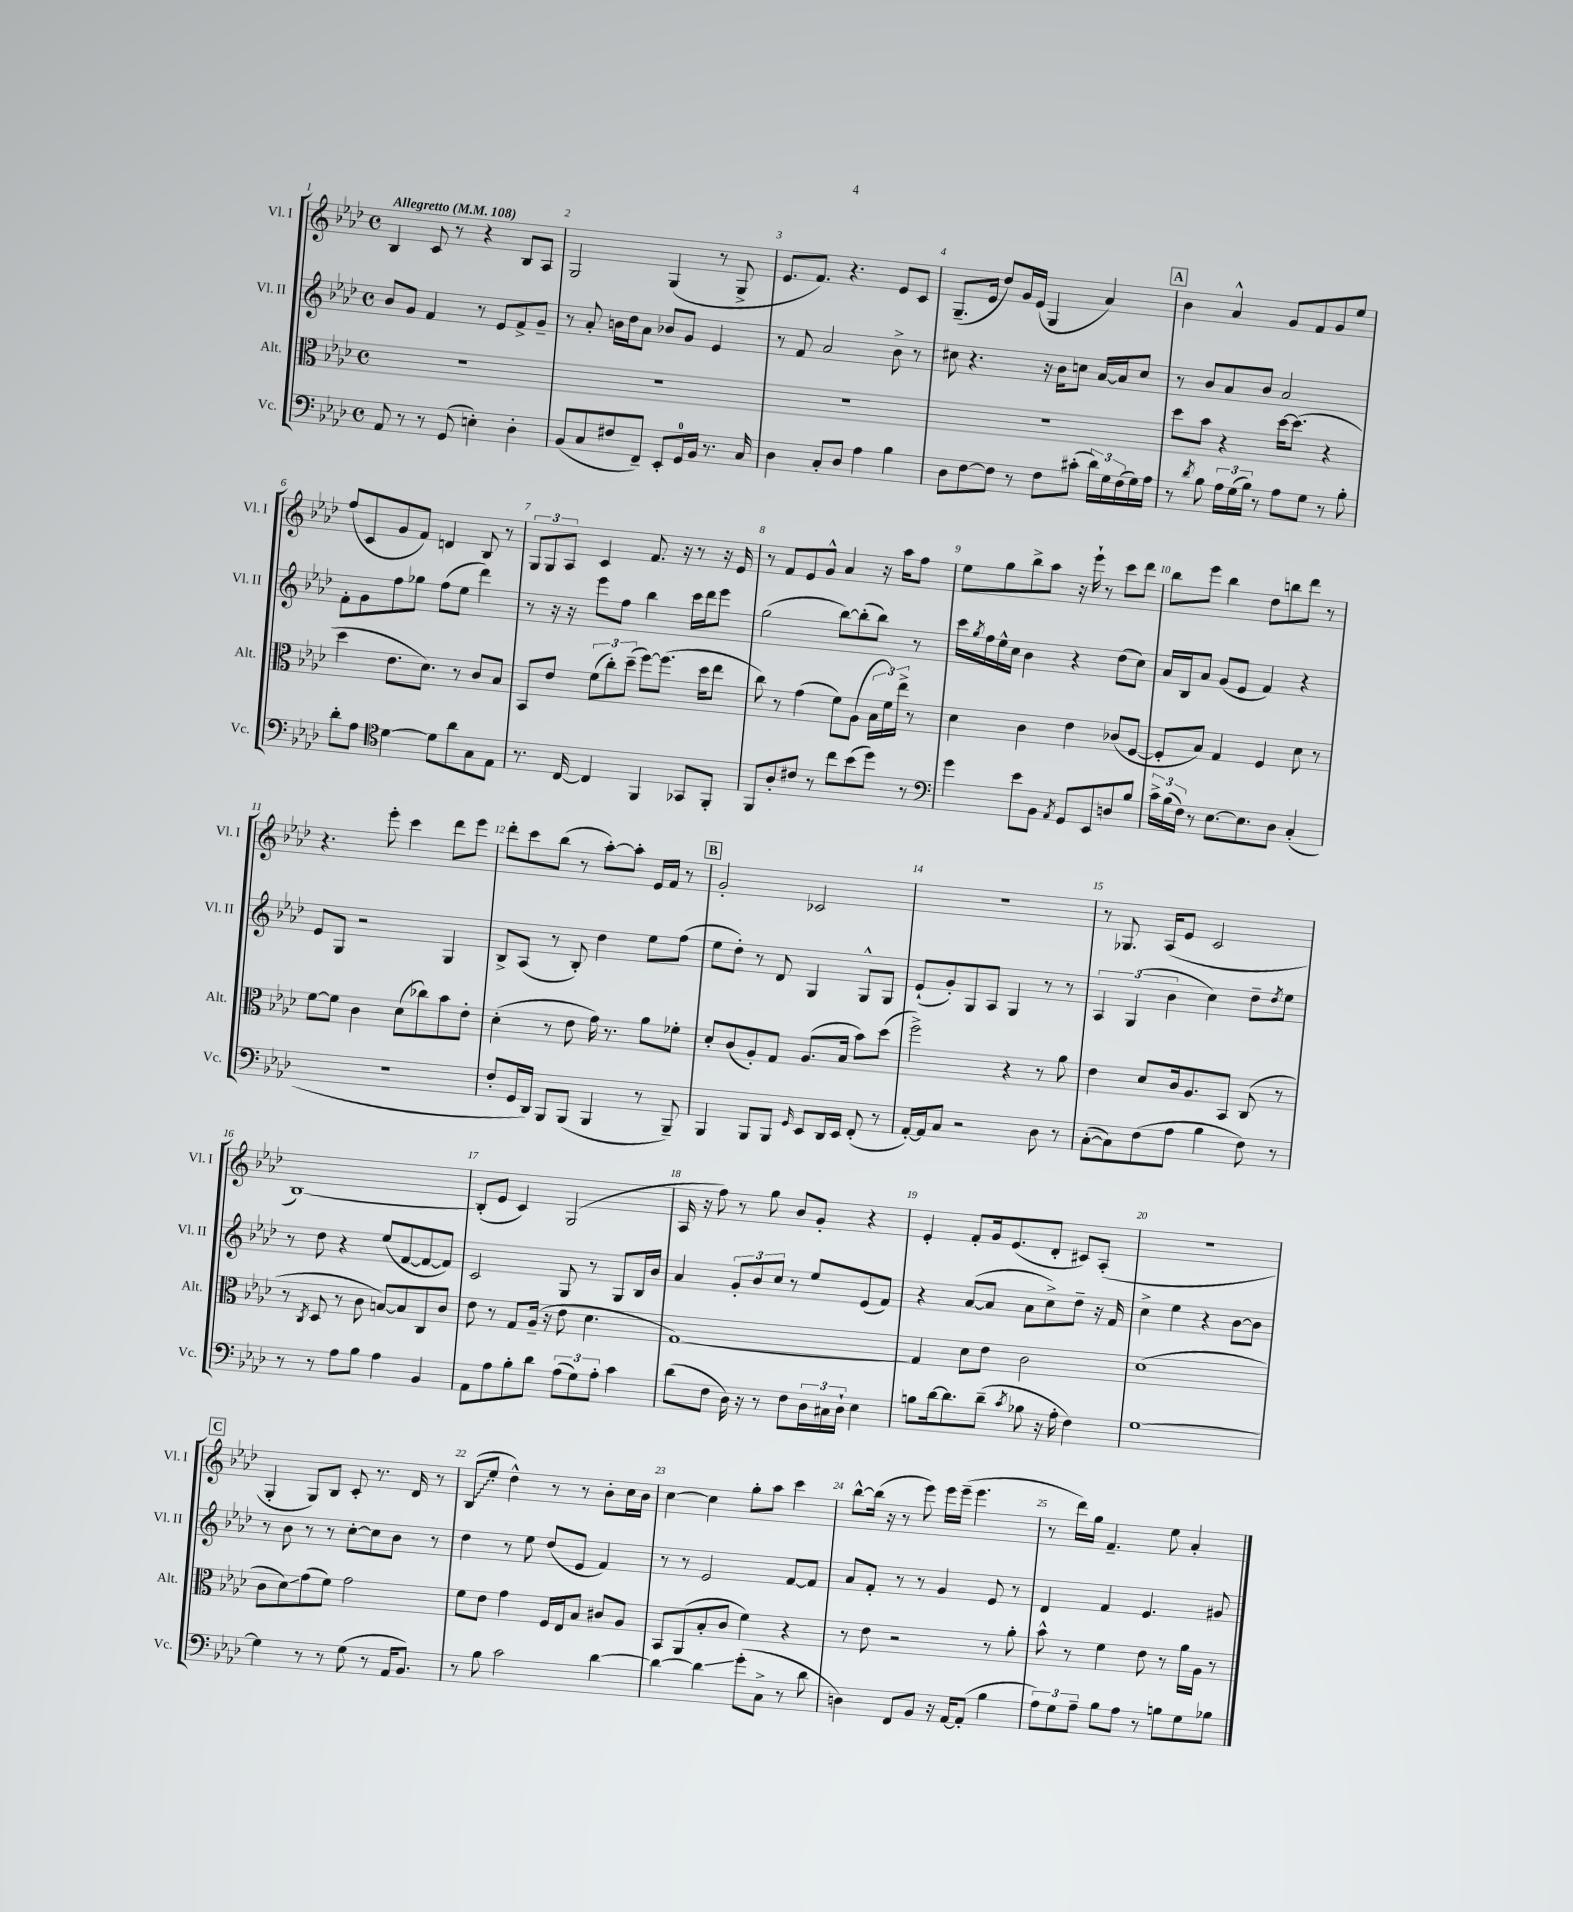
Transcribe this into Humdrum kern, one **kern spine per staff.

**kern	**kern	**kern	**kern
*staff4	*staff3	*staff2	*staff1
*clefF4	*clefC3	*clefG2	*clefG2
*k[b-e-a-d-]	*k[b-e-a-d-]	*k[b-e-a-d-]	*k[b-e-a-d-]
*M4/4	*M4/4	*M4/4	*M4/4
*met(c)	*met(c)	*met(c)	*met(c)
*MM108	*MM108	*MM108	*MM108
8AA-	1r	8b-	4B-
8r	.	8g	.
8r	.	4f	8c
(8GG	.	.	8r
4E')	.	8r	4r
.	.	8e-	.
4D-'	.	8f^	8B-
.	.	8g~	8A-
=	=	=	=
(8BB-	1r	8r	2G
8C	.	8a-'	.
8F#	.	16b	.
.	.	16dd-	.
8FF~)	.	8a-	.
8EE-'	.	8b-	(4G
16GG	.	8g	.
16BB-	.	.	.
8.r	.	4e-	8r
.	.	.	8G^
16C	.	.	.
=	=	=	=
4D-	1r	8r	8.e-
.	.	8f	.
.	.	.	8.f)
8C'	.	2a-	.
8D-	.	.	4.r
4A-	.	.	.
4B-	.	8b-^	8e-
.	.	8r	8c
=	=	=	=
8D-	1r	8cc#	(8.G~
[8F	.	4.r	.
.	.	.	16e-
8F]	.	.	8dd-)
8r	.	.	16g
.	.	.	(16e-
8F	.	16r	4G
.	.	16b-	.
(8c#'	.	8cc	.
24d-)	.	[16a-	4a-)
24G	.	.	.
.	.	16a-]	.
(24F	.	.	.
16G)	.	8cc	.
16A-	.	.	.
=	=	=	=
8r	8dd-	8r	4b-
8qd-	.	.	.
8B-	8b-	8b-	.
24A-	4r	8a-	4a-^^
(24G	.	.	.
24B-)	.	.	.
8r	.	8b-	.
8A-	[16dd-	2a-	8g
.	(8.dd-]	.	.
8G	.	.	8f
8r	4r	.	8g
8B-'	.	.	8ee-
=	=	=	=
8d-'	4dd-	8f'	(8ff
8A-	.	8g	8c
*clefC4	*	*	*
[4d-	8.e-	8ff	8g
.	.	8gg-	8f)
.	8.d-)	.	.
8d-]	.	(8ff	4d
8a-	8r	8ee-	.
8G	8c	4ddd-)	8B-
8E-	8B-	.	8r
=	=	=	=
8.r	8BB-	8r	12G
.	.	.	12G
.	8e-	16r	.
.	.	.	12A-
[16C	.	16r	.
4C]	(12f	8eee-	4c
.	12cc')	.	.
.	.	8ff	.
.	(12dd-~	.	.
4FF	[8ff)	4bb-	8.f
.	(8.ff]	.	.
.	.	.	16r
8GG-	.	16ccc	8r
.	16dd-	16ddd-	.
8FF'	8ee-	8eee-	16r
.	.	.	16e-
=	=	=	=
8FF	8cc)	(2gg	8r
8A-'	8r	.	8f
8c#	(4g	.	8e-
8r	.	.	8g^^
8cc	8f)	[8bb-)	4a-
(8b-	(8A-	(8bb-']	.
8dd-)	24B-	8bb-)	16r
.	24f)	.	.
.	.	.	16aa-
.	24ee-^	.	.
8r	8r	8r	8ff
=	=	=	=
*clefF4	*	*	*
4g	4d-	16ccc	8ee-
.	.	8qgg	.
.	.	16ff	.
.	.	16ee-^^	8gg
.	.	16cc	.
8e-	4c	4b-	8bb-^
8BB-	.	.	8aa-
8qAA-	.	.	.
8GG	4e-	4r	16r
.	.	.	16eee-`
8EE-	.	.	8r
8D	(8c-	(8dd-	8ccc
8B-	[8F	8cc)	8ddd-
=	=	=	=
24c^	8F']	16a-	8bb-
(24B-	.	.	.
.	.	16B-	.
24F)	.	.	.
8r	8B-)	8a-	8eee-
[8.E-	4G	(8g	4bb-
.	.	8e-	.
8.E-]	.	.	.
.	4F	4f)	8dd-
8D-	.	.	8bb
(4C'	8d-	4r	8ddd-
.	8r	.	8r
=	=	=	=
1r	[8f	8e-	4.r
.	8f]	8G	.
.	4c	2r	.
.	.	.	8eee-'
.	(8d-	.	4ccc
.	8cc-)	.	.
.	8b-	4G	8ddd-
.	8e-'	.	8eee-
=	=	=	=
8F'	(4d-'	8B-^	8ddd-'
16GG	.	(8A-	8ccc
16DD-)	.	.	.
8BBB-	8r	8r	(8bb-
(8BBB-	8e-	8B-')	8r
4BBB-	16g)	4dd-	[8aa-')
.	8.r	.	.
.	.	.	8aa-']
8r	8a-	8ee-	16e-
.	.	.	16f
8BBB-~)	8f-'	(8ff	8r
=	=	=	=
4BBB-	8d-'	8ee-	2g'
.	(8c	8dd-')	.
8BBB-	8A-')	8r	.
8BBB-	8G	8d-	.
16qqGG	.	.	.
8EE-	(8.A-	4G	2c-
16DD-	.	.	.
16EE-	16B-	.	.
(8FF'	8b-)	8G^^	.
8r	(8dd-	8G	.
=	=	=	=
[16AA-')	2ff^)	(8e-`	1r
16AA-]	.	.	.
8C	.	8g')	.
2r	.	8G	.
.	.	8A-	.
.	4r	4G	.
8D-	8r	8r	.
8r	8a-	8r	.
=	=	=	=
([8C'	4e-	6A-	8r
8C])	.	.	8.G-
.	.	(6G	.
(8F	8d-	.	.
.	.	.	(16A-
.	.	6b-	.
8A-	16c	.	8e-
.	8.A-	.	.
4B-	.	4cc)	2c
.	8BB-	.	.
8F)	(8C	8dd-~	.
.	.	8qdd-	.
8r	8r	8ee-	.
=	=	=	=
8r	8r	8r	[1B-)
.	8qC	.	.
8r	8D-	8dd-	.
8A-	8r	4r	.
8B-	8c	.	.
4A-	[8B)	(8ee-	.
.	8B]	[8f	.
4BB-	8C	8f_	.
.	8c	8f])	.
=	=	=	=
8AA-	8e-	2c	(8B-']
8A-	8r	.	8e-
8B-'	8G	.	4c)
8d-	(16A-~	.	.
.	16r	.	.
(12A-	8e-	8G	(2G
12G)	.	.	.
.	4.d-	8r	.
12A-'	.	.	.
4c	.	8G	.
.	.	16B-	.
.	.	16b-	.
=	=	=	=
(8d-	[1G)	4a-	16A-
.	.	.	16r
8F	.	.	8ff)
16D-)	.	12g'	8r
16r	.	.	.
.	.	12b-	.
8r	.	.	8gg
.	.	12cc	.
8F	.	8r	8b-
24D-	.	8ee-	8g'
24C#	.	.	.
24D-`	.	.	.
4E-	.	(8e-	4r
.	.	8f)	.
=	=	=	=
8B	4G]	4r	4e-'
[16d-	.	.	.
8.d-]	.	.	.
.	8d-	([8a-	8f'
(8d-~	8e-	8a-]	16g
.	.	.	(8.e-
8qc	.	.	.
8B-	2c	8a-	.
16r	.	8cc^)	8d-'
16A-'	.	.	.
4F)	.	8dd-~	8c#)
.	.	16r	(8A-'
.	.	16f	.
=	=	=	=
[1G	(1d-	4cc^	1r
.	.	4ee-	.
.	.	4r	.
.	.	[8b-	.
.	.	8b-]	.
=	=	=	=
4G]	8c	8r	4G'
.	8d-)	8b-	.
8r	(8g	8r	8G)
8r	8f)	8r	8B-
(8G	2g	[8cc'	8c'
8r	.	8cc]	8.r
16AA-	.	8b-	.
8.BB-)	.	.	16d-
.	.	8r	8r
=	=	=	=
8r	8f	4dd-	(8B-
8B-	8e-	.	8ee-'
2c	4g	8r	4dd-^^)
.	.	8ee-	.
.	16F	(8dd-	8r
.	16E-	.	.
.	8B-	8e-	8r
[4d-	8c#	4f)	8b-'
.	8A-	.	16cc
.	.	.	16b-
=	=	=	=
4d-_	8BB-	8r	[4cc
.	(8AA-	8r	.
4d-]	8B-'	2e-	4cc]
.	8c	.	.
(8g'	4f)	.	8gg'
8C^	.	.	8aa-
8r	4r	[8f	4ccc
8d-	.	8f]	.
=	=	=	=
4D)	8r	8a-	[8bb-^^
.	8e-	8f'	(16bb-]
.	.	.	16r
8FF	2r	8r	8r
8BB-	.	8r	8eee-)
16r	.	4g	16eee-
[16AA-	.	.	(16eee-~
(8AA-']	.	.	4.eee-
4B-	8r	8e-	.
.	8a-'	8r	.
=	=	=	=
12A-)	8b-^^	4d-	8r
12G	.	.	.
.	8r	.	16ddd-)
12A-~	.	.	.
.	.	.	16gg
8B-	4f	4f	4.f~
8A-	.	.	.
8r	8e-	4.e-	.
8B	8r	.	8ee-
8G	16a-	.	4a-'
.	16A-	.	.
8B-	8r	8g#	.
==	==	==	==
*-	*-	*-	*-
